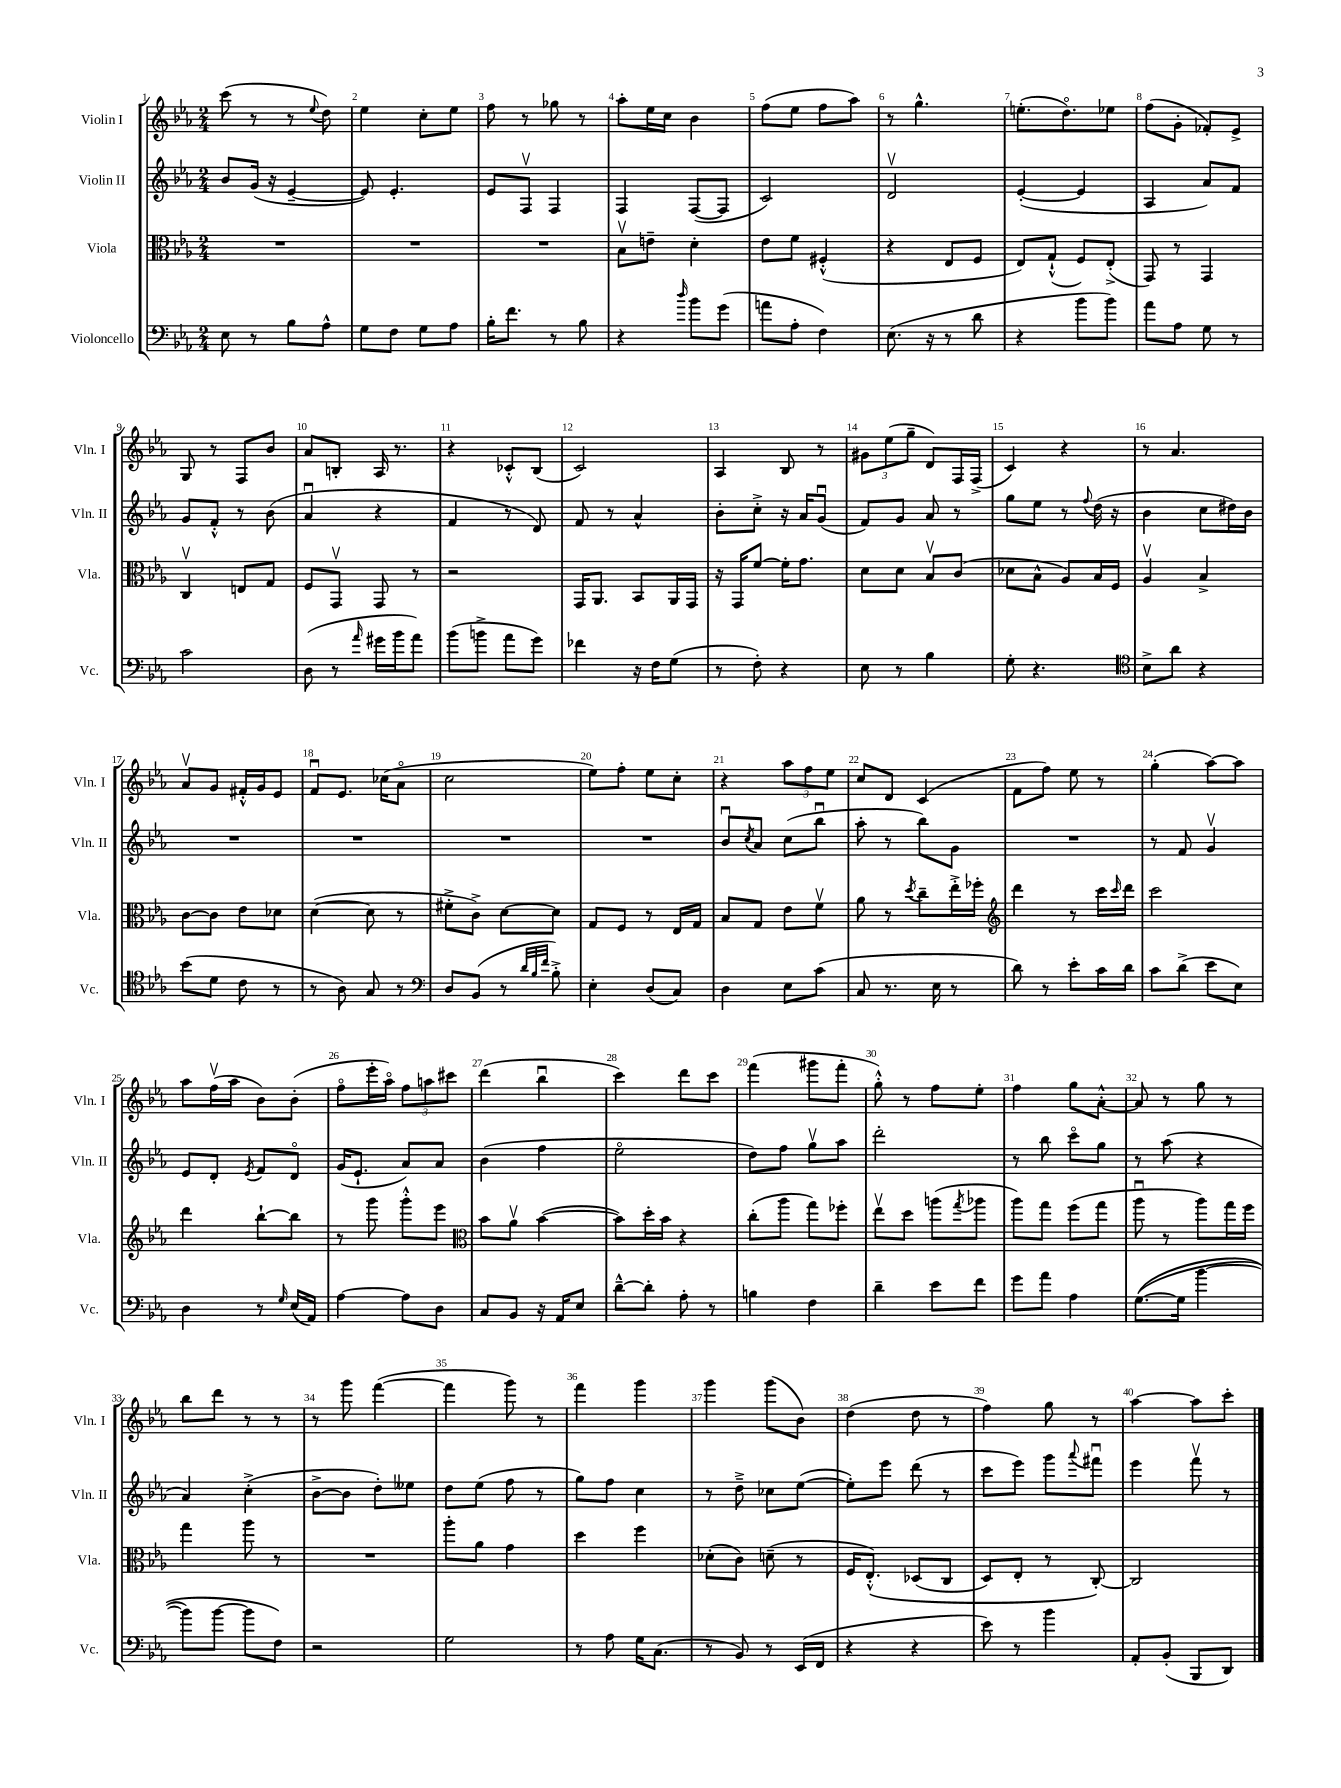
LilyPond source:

<<
\new StaffGroup <<
\new Staff = "s0" \with { instrumentName = "Violin I" shortInstrumentName = "Vln. I" } {
    \clef treble \key ees \major \numericTimeSignature \time 2/4
    c'''8( r8 r8 \appoggiatura { ees''8 } d''8) |
    ees''4 c''8-. ees''8 |
    f''8 r8 ges''8 r8 |
    aes''8-. ees''16 c''16 bes'4 |
    f''8( ees''8 f''8 aes''8) |
    r8 g''4.-^ |
    e''8.-.( d''8.\flageolet) ees''8 |
    f''8( g'8-. fes'8-.) ees'8-> |
    g8 r8 f8 bes'8 |
    aes'8 b8-. aes16 r8. |
    r4 ces'8-.-^ bes8( |
    c'2) |
    aes4 bes8 r8 |
    \tuplet 3/2 { gis'8 ees''8( g''8-- } d'8) f16 f16->( |
    c'4) r4 |
    r8 aes'4. |
    aes'8\upbow g'8 fis'16-.-^ g'16 ees'8 |
    f'8\downbow ees'8. ces''16( aes'8\flageolet |
    c''2 |
    ees''8) f''8-. ees''8 c''8-. |
    r4 \tuplet 3/2 { aes''8 f''8 ees''8 } |
    c''8 d'8 c'4( |
    f'8 f''8) ees''8 r8 |
    g''4-.( aes''8~) aes''8 |
    aes''8 f''16\upbow( aes''16 bes'8) bes'8-.( |
    f''8\flageolet ees'''16-. aes''16\flageolet) \tuplet 3/2 { f''8 a''8 cis'''8 } |
    d'''4( bes''4\downbow |
    c'''4) d'''8 c'''8 |
    f'''4( gis'''8 f'''8-. |
    g''8-.-^) r8 f''8 ees''8-. |
    f''4 g''8 aes'8~-.-^ |
    aes'8 r8 g''8 r8 |
    bes''8 d'''8 r8 r8 |
    r8 g'''8 f'''4~( |
    f'''4 g'''8) r8 |
    f'''4 g'''4 |
    g'''4 g'''8( bes'8) |
    d''4( d''8 r8 |
    f''4) g''8 r8 |
    aes''4~ aes''8 c'''8-. \bar "|." |
}
\new Staff = "s1" \with { instrumentName = "Violin II" shortInstrumentName = "Vln. II" } {
    \clef treble \key ees \major \numericTimeSignature \time 2/4
    bes'8 g'16( r16 ees'4~-- |
    ees'8) ees'4.-. |
    ees'8 f8\upbow f4 |
    f4 f8~( f8 |
    c'2) |
    d'2\upbow |
    ees'4~-.( ees'4 |
    aes4 aes'8) f'8 |
    g'8 f'8-.-^ r8 bes'8( |
    aes'4\downbow r4 |
    f'4 r8 d'8) |
    f'8 r8 aes'4-^ |
    bes'8-. c''8-.-> r16 aes'16 g'8\downbow( |
    f'8) g'8 aes'8 r8 |
    g''8 ees''8 r8 \appoggiatura { f''8 } d''16( r16 |
    bes'4 c''8 dis''16) bes'16 |
    R2 |
    R2 |
    R2 |
    R2 |
    bes'8\downbow \acciaccatura { c''8 } aes'8 c''8( bes''8\downbow |
    aes''8-. r8 bes''8) g'8 |
    R2 |
    r8 f'8 g'4\upbow |
    ees'8 d'8-. \acciaccatura { ees'8 } f'8 d'8\flageolet |
    g'16( ees'8.-! aes'8) aes'8 |
    bes'4( f''4 |
    ees''2\flageolet |
    d''8) f''8 g''8\upbow aes''8 |
    d'''2-. |
    r8 bes''8 c'''8\flageolet g''8 |
    r8 aes''8( r4 |
    aes'4) c''4-.->( |
    bes'8~-> bes'8 d''8-.) eeses''8 |
    d''8 ees''8( f''8 r8 |
    g''8) f''8 c''4 |
    r8 d''8---> ces''8 ees''8~( |
    ees''8-.) ees'''8 d'''8( r8 |
    c'''8 ees'''8) g'''8 \appoggiatura { aes'''8 } fis'''8\downbow |
    ees'''4 f'''8\upbow r8 \bar "|." |
}
\new Staff = "s2" \with { instrumentName = "Viola" shortInstrumentName = "Vla." } {
    \clef alto \key ees \major \numericTimeSignature \time 2/4
    R2 |
    R2 |
    R2 |
    bes8\upbow e'8-- d'4-. |
    ees'8 f'8 fis4-.-^( |
    r4 ees8 f8 |
    ees8) g8-!-^( f8) ees8-.->( |
    g,8) r8 g,4 |
    c4\upbow e8 g8 |
    f8 g,8\upbow g,8 r8 |
    r2 |
    g,16 aes,8. bes,8 aes,16 g,16 |
    r16 g,16 f'8~ f'16-. g'8. |
    d'8 d'8 bes8\upbow c'8( |
    des'8 bes8-^ aes8) bes16 f16 |
    aes4\upbow bes4-> |
    c'8~ c'8 ees'8 des'8 |
    d'4~( d'8 r8 |
    fis'8-.-> c'8->) d'8~ d'8 |
    g8 f8 r8 ees16 g16 |
    bes8 g8 ees'8 f'8\upbow |
    aes'8 r8 \acciaccatura { d''8 } c''8-- ees''16-.-> fes''16-. |
    \clef treble d'''4 r8 c'''16 \grace { c'''16 } d'''16 |
    c'''2 |
    d'''4 bes''8~-! bes''8 |
    r8 g'''8 g'''8-.-^ ees'''8 |
    \clef alto bes'8 aes'8\upbow bes'4~( |
    bes'8) d''16-. bes'16 r4 |
    c''8-.( aes''8 g''8) fes''8-. |
    ees''8\upbow d''8 a''8( \acciaccatura { g''8 } aes''8 |
    aes''8) g''8 f''8( g''8 |
    aes''8\downbow r8 aes''8) g''16 f''16 |
    g''4 aes''8 r8 |
    R2 |
    aes''8-. aes'8 g'4 |
    d''4 f''4 |
    des'8-.( c'8) d'8--( r8 |
    f16 ees8.-.-^)\( des8( c8 |
    d8) ees8-. r8 c8~-.\) |
    c2 \bar "|." |
}
\new Staff = "s3" \with { instrumentName = "Violoncello" shortInstrumentName = "Vc." } {
    \clef bass \key ees \major \numericTimeSignature \time 2/4
    ees8 r8 bes8 aes8-^ |
    g8 f8 g8 aes8 |
    bes16-. f'8. r8 bes8 |
    r4 \grace { d''16 } bes'8 g'8( |
    a'8 aes8-. f4) |
    ees8.( r16 r8 d'8 |
    r4 bes'8 bes'8) |
    aes'8 aes8 g8 r8 |
    c'2 |
    d8( r8 \grace { aes'16 } gis'16 bes'16 aes'8) |
    bes'8( b'8-> aes'8 g'8) |
    fes'4 r16 f16 g8( |
    r8 f8-.) r4 |
    ees8 r8 bes4 |
    g8-. r4. |
    \clef tenor bes8-> aes'8 r4 |
    bes'8( d'8 c'8 r8 |
    r8 aes8) g8 r8 |
    \clef bass d8 bes,8( r8 \grace { d'32 bes32 f'32 } bes8-.->) |
    ees4-. d8( c8) |
    d4 ees8 c'8( |
    c8 r8. ees16 r8 |
    d'8) r8 ees'8-. c'16 d'16 |
    c'8 d'8->( ees'8 ees8) |
    d4 r8 \grace { g16 } ees16( aes,16) |
    aes4~ aes8 d8 |
    c8 bes,8 r16 aes,16 ees8 |
    d'8~---^ d'8-. aes8-. r8 |
    b4 f4 |
    d'4-- ees'8 f'8 |
    g'8 aes'8 aes4 |
    g8.~(\( g16 bes'4~ |
    bes'8) bes'8~ bes'8 f8\) |
    r2 |
    g2 |
    r8 aes8 g16 c8.( |
    r8 bes,8) r8 ees,16( f,16 |
    r4 r4 |
    ees'8) r8 bes'4 |
    aes,8-. bes,8-.( bes,,8 d,8) \bar "|." |
}
>>
>>
\layout { \context { \Score \override BarNumber.break-visibility = ##(#f #t #t) barNumberVisibility = #all-bar-numbers-visible } }
